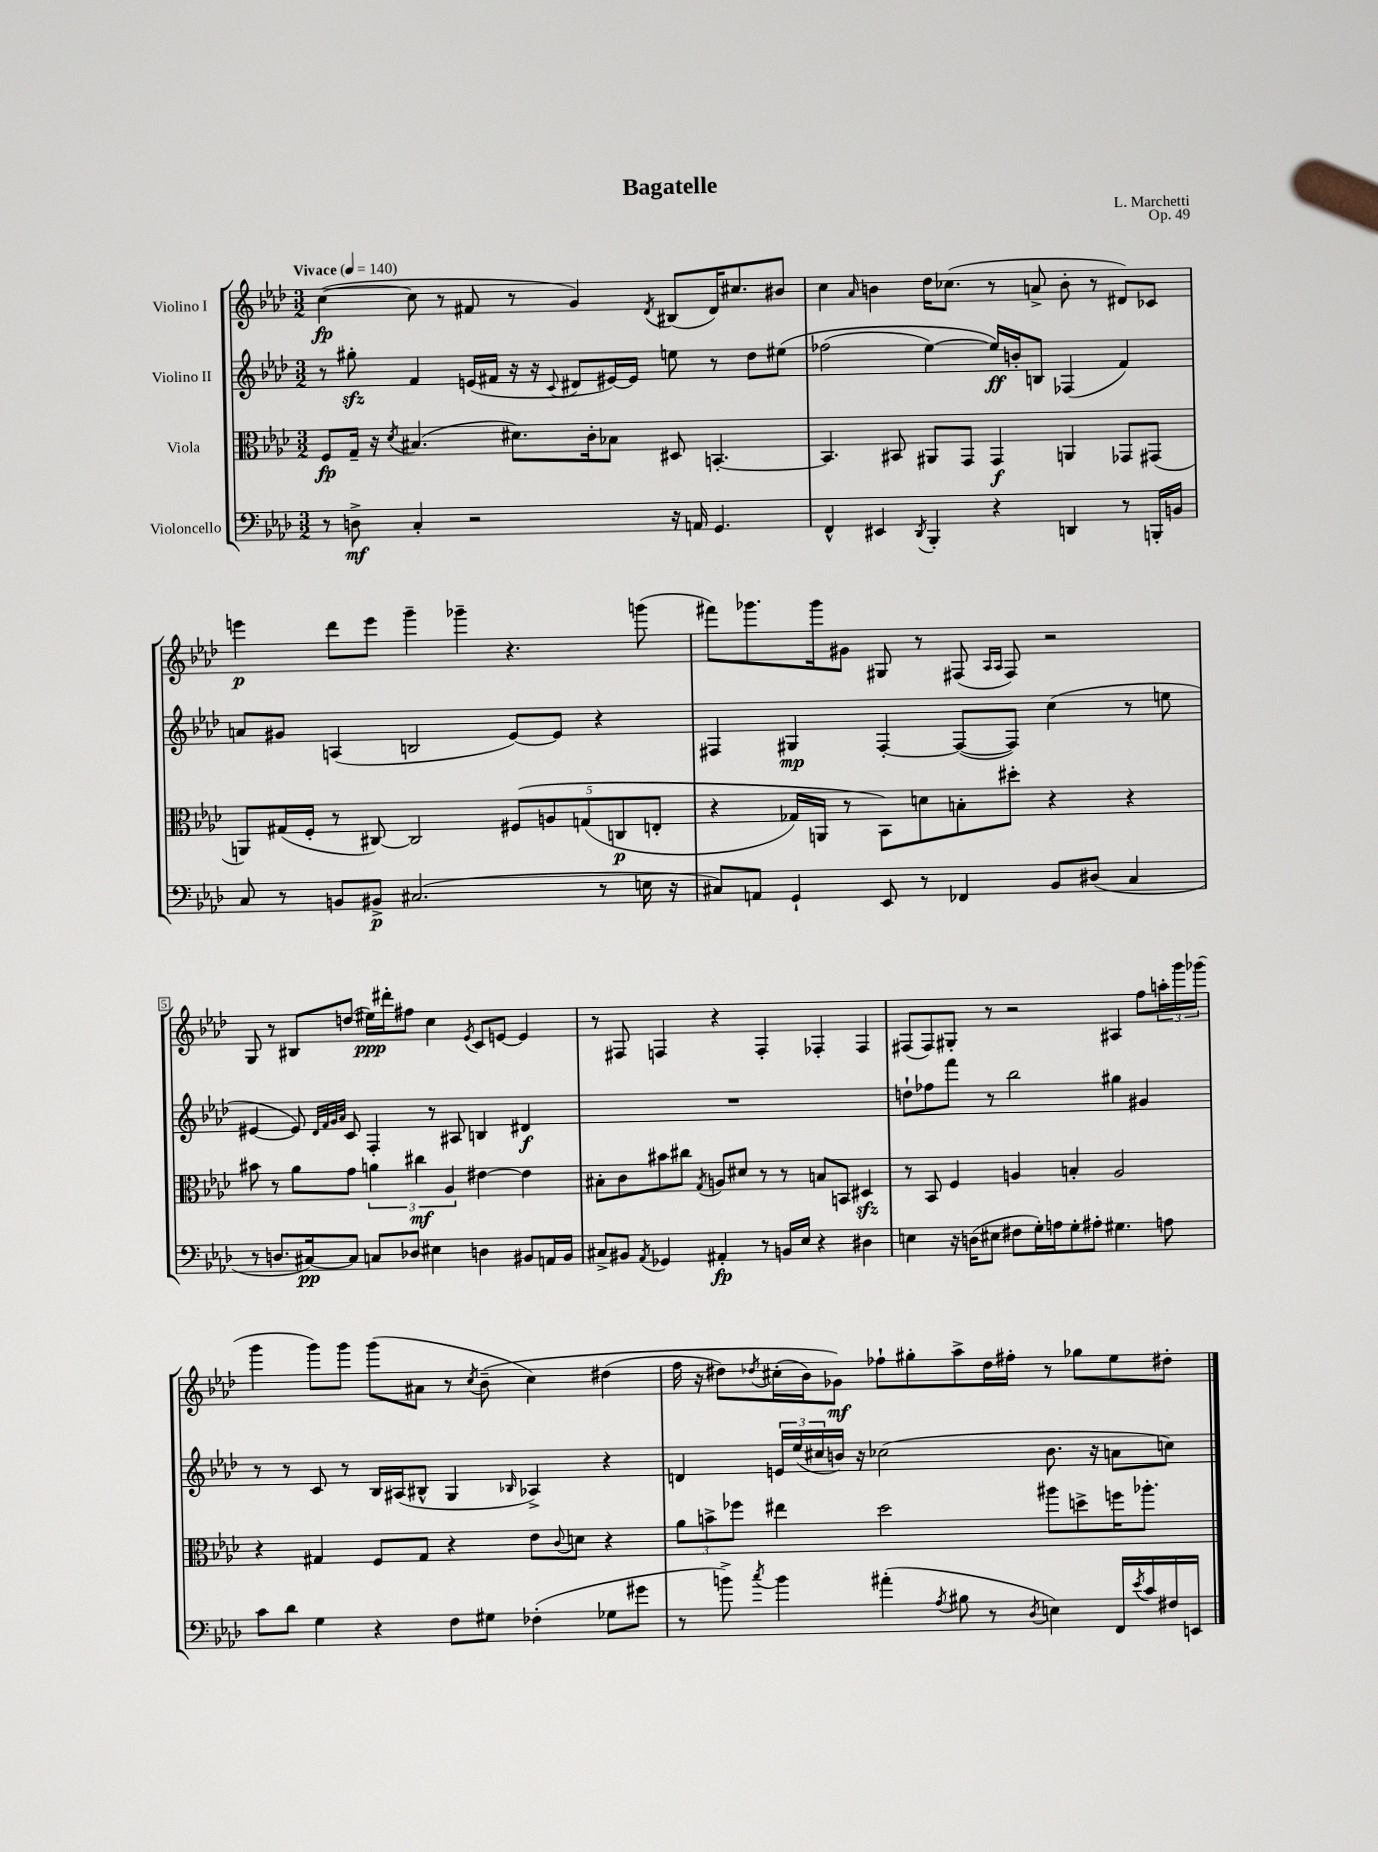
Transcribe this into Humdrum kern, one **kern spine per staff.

**kern	**dynam	**kern	**dynam	**kern	**dynam	**kern	**dynam
*part4	*part4	*part3	*part3	*part2	*part2	*part1	*part1
*staff4	*staff4	*staff3	*staff3	*staff2	*staff2	*staff1	*staff1
*I"Violoncello	*	*I"Viola	*	*I"Violino II	*	*I"Violino I	*
*clefF4	*	*clefC3	*	*clefG2	*	*clefG2	*
*k[b-e-a-d-]	*	*k[b-e-a-d-]	*	*k[b-e-a-d-]	*	*k[b-e-a-d-]	*
*M3/2	*	*M3/2	*	*M3/2	*	*M3/2	*
*MM140	*	*MM140	*	*MM140	*	*MM140	*
=1	=1	=1	=1	=1	=1	=1	=1
!	!	!	!	!	!	!LO:TX:a:B:t=Vivace	!
8r	.	8F/L	fp	8r	.	([4cc\	fp
8Dn^\	mf	16G~/Jk	.	8gg#Xzz'\	.	.	.
.	.	16r	.	.	.	.	.
.	.	8qd-/	.	.	.	.	.
4C'/	.	(4.B#X/	.	4f/	.	8cc\]	.
.	.	.	.	.	.	8r	.
2r	.	.	.	(16en/LL	.	8f#X/	.
.	.	.	.	16f#X/JJ	.	.	.
.	.	8.d#X\L)	.	16r	.	8r	.
.	.	.	.	16r	.	.	.
.	.	.	.	8qqc/	.	.	.
.	.	.	.	8d#X/L	.	4g/)	.
.	.	16c'\k	.	.	.	.	.
.	.	8B-X\J	.	[16e#X/L)	.	.	.
.	.	.	.	16e#/JJ]	.	.	.
.	.	.	.	.	.	8qd-/	.
16r	.	8D#X/	.	8een\	.	(8B#X/L	.
16AAn/	.	.	.	.	.	.	.
4.GG/	.	[4.BBn'/	.	8r	.	16d-/K)	.
.	.	.	.	.	.	8.cc#X/	.
.	.	.	.	8dd-\L	.	.	.
.	.	.	.	(8ee#X\J	.	8b#X/J	.
=2	=2	=2	=2	=2	=2	=2	=2
4FF^^/	.	4.BB/]	.	(2ff-X\	.	4cc\	.
.	.	.	.	.	.	16qqa-/	.
4EE#X/	.	.	.	.	.	4bn\	.
.	.	8BB#X/	.	.	.	.	.
8qDD-/	.	.	.	.	.	.	.
4BBB-'/	.	8AA#X/L	.	[4ee-\)	.	16dd-\KL	.
.	.	.	.	.	.	(8.cc-X\J	.
.	.	8GG/J	.	.	.	.	.
4r	.	4GG/	f	16ee-/LL])	ff	8r	.
.	.	.	.	16bn'/J	.	.	.
.	.	.	.	8Bn/J	.	8an^/	.
4DDn/	.	4AAn/	.	(4F-X/	.	8b'\	.
.	.	.	.	.	.	8r	.
8r	.	8GG-X/L	.	4f/)	.	8d#X/L)	.
16BBBn'/LL	.	(8GG#X/J	.	.	.	8c-X/J	.
16BBn/JJ	.	.	.	.	.	.	.
!!LO:LB:g=z
=3	=3	=3	=3	=3	=3	=3	=3
8C/	.	8AAn/L)	.	8an/L	.	4eeen\	p
8r	.	(16G#X/L	.	8g#X/J	.	.	.
.	.	16F'/JJ	.	.	.	.	.
8BBn/L	.	8r	.	(4An/	.	8ddd-\L	.
8BB#X^/J	p	[8C#X/)	.	.	.	8eee\J	.
(2.C#X/	.	2C#/]	.	2Bn/	.	4ggg~\	.
.	.	.	.	.	.	4ggg-X~\	.
.	.	(10F#X/L	.	[8e-/L)	.	4.r	.
.	.	10An/	.	.	.	.	.
.	.	.	.	8e-/J]	.	.	.
.	.	(10Gn/	.	.	.	.	.
8r	.	.	.	4r	.	.	.
.	.	10Cn/	p	.	.	.	.
16En\	.	.	.	.	.	(8gggn\	.
.	.	10En'/J	.	.	.	.	.
16r	.	.	.	.	.	.	.
=4	=4	=4	=4	=4	=4	=4	=4
8C#X/L)	.	4r	.	4F#X/	.	8fff#X\L)	.
8AAn/J	.	.	.	.	.	8.ggg-X\	.
4GG`/	.	16G-X/LL)	.	4G#X/	mp	.	.
.	.	16AAn/JJ	.	.	.	16ggg-\k	.
.	.	8r	.	.	.	8g#X\J	.
8EE-/	.	8BB-\L)	.	[4F#'/	.	8G#X/	.
8r	.	8dn\	.	.	.	8r	.
4FF-X/	.	8Bn'\	.	(8F#/L_	.	(8F#X/	.
.	.	.	.	.	.	16qqA-/LL	.
.	.	.	.	.	.	16qqA-/JJ	.
.	.	8dd#X'\J	.	8F#/J])	.	8F#/)	.
8BB-/L	.	4r	.	(4cc\	.	2r	.
(8D#X/J	.	.	.	.	.	.	.
4C#/	.	4r	.	8r	.	.	.
.	.	.	.	8een\	.	.	.
!!LO:LB:g=z
=5	=5	=5	=5	=5	=5	=5	=5
8r	.	8b#X\	.	[4e#X/	.	8G/	.
8.Dn/L	.	8r	.	.	.	8r	.
.	.	8a-\L	.	8e#/])	.	8B#X/L	.
[16C#X/k)	pp	.	.	.	.	.	.
.	.	.	.	32qqd-/LLL	.	.	.
.	.	.	.	32qqf/	.	.	.
.	.	.	.	32qqg/	.	.	.
.	.	.	.	32qqa-/JJJ	.	.	.
8C#/J]	.	8g\J	.	8c/	.	(8ddn/J	.
8Cn/L	.	6an\	.	4F'/	.	16ee#X\LL)	ppp
.	.	.	.	.	.	16ddd#X'\J	.
8D-X/J	.	.	.	.	.	8ff#X\J	.
.	.	6cc#X\	mf	.	.	.	.
4E#X\	.	.	.	8r	.	4cc\	.
.	.	6A-/	.	.	.	.	.
.	.	.	.	8A#X/	.	.	.
.	.	.	.	.	.	8qe-/	.
4Dn\	.	[4e#X\	.	4Bn/	.	8c/L	.
.	.	.	.	.	.	[8en/J	.
8BB#X/L	.	4e#\]	.	4d#X/	f	4e/]	.
16AAn/L	.	.	.	.	.	.	.
16BB#/JJ	.	.	.	.	.	.	.
=6	=6	=6	=6	=6	=6	=6	=6
8C#X^/L	.	8B#X'\L	.	1.r	.	8r	.
8BB#X/J	.	8c\	.	.	.	8F#X/	.
8qAA-/	.	.	.	.	.	.	.
4GG-X/	.	8b#X\	.	.	.	4Fn/	.
.	.	8cc#X\J	.	.	.	.	.
.	.	8qG/	.	.	.	.	.
4AA#X'/	fp	8An/L	.	.	.	4r	.
.	.	8d#X/J	.	.	.	.	.
8r	.	8r	.	.	.	4F'/	.
16BBn/LL	.	8r	.	.	.	.	.
16E-/JJ	.	.	.	.	.	.	.
4r	.	8Bn/L	.	.	.	4F-X'/	.
.	.	8BBn/J	.	.	.	.	.
4D#X\	.	4D#Xzz/	.	.	.	4F-/	.
=7	=7	=7	=7	=7	=7	=7	=7
4En\	.	8r	.	8ddn`\L	.	(8F#X/L	.
.	.	8BB-/	.	8ff-X\	.	8F#/)	.
16r	.	4F/	.	8fff\J	.	8G#X'/J	.
(16Dn\KL	.	.	.	.	.	.	.
8E#X\J	.	.	.	8r	.	8r	.
8F#X\L	.	4An/	.	2bb-\	.	2r	.
16G'\L)	.	.	.	.	.	.	.
16An\J	.	.	.	.	.	.	.
8G'\	.	4Bn'/	.	.	.	.	.
8A#X'\J	.	.	.	.	.	.	.
4.G#X\	.	2A/	.	4gg#X\	.	4A#X/	.
.	.	.	.	4g#X/	.	8ff\L	.
8An\	.	.	.	.	.	24aan'\L	.
.	.	.	.	.	.	24ggg\	.
.	.	.	.	.	.	(24ggg-X\JJ	.
!!LO:LB:g=z
=8	=8	=8	=8	=8	=8	=8	=8
8c\L	.	4r	.	8r	.	4ggg\	.
8d-\J	.	.	.	8r	.	.	.
4G\	.	4G#X/	.	8c/	.	8ggg\L)	.
.	.	.	.	8r	.	8ggg\J	.
4r	.	8F/L	.	16B-/LL	.	(8ggg\L	.
.	.	.	.	(16A#X/J	.	.	.
.	.	8G#/J	.	8B#X^^/J	.	8a#X\J	.
8F\L	.	4r	.	4G/	.	8r	.
.	.	.	.	.	.	8qcc/	.
8G#X\J	.	.	.	.	.	(8b-~\	.
.	.	.	.	16qqB-X/	.	.	.
(4F-X'\	.	8e-\L	.	4A-X^/)	.	4cc\)	.
.	.	8qqc/	.	.	.	.	.
.	.	8dn\J	.	.	.	.	.
8G-X\L	.	4r	.	4r	.	(4dd#X\	.
8g#X\J	.	.	.	.	.	.	.
=9	=9	=9	=9	=9	=9	=9	=9
8r	.	12a-\L	.	4dn/	.	16ff\	.
.	.	.	.	.	.	16r	.
.	.	12bn^\	.	.	.	.	.
8bn^\)	.	.	.	.	.	8dd#X\L)	.
.	.	12ff-X\J	.	.	.	.	.
8qcc/	.	.	.	.	.	8qdd-X/	.
4b\	.	4ee#X\	.	24en/LL	.	(16cc#X'\L	.
.	.	.	.	(24ee-/	.	.	.
.	.	.	.	.	.	16b-\J)	.
.	.	.	.	24cc#X/	.	.	.
.	.	.	.	16bn/JJ)	.	8g-X\J)	mf
.	.	.	.	16r	.	.	.
(4a#X'\	.	2dd-\	.	(2cc-X\	.	8ff-X`\L	.
.	.	.	.	.	.	8gg#X'\	.
8qA-/	.	.	.	.	.	.	.
8B#X\	.	.	.	.	.	8aa-^\	.
8r	.	.	.	.	.	16dd-\L	.
.	.	.	.	.	.	16ff#X'\JJ	.
8qD-/	.	.	.	.	.	.	.
4En\)	.	8aa#X\L	.	8.b\	.	8r	.
.	.	8ddn^\	.	.	.	8gg-X\L	.
.	.	.	.	16r	.	.	.
16FF/LL	.	16ffn\K	.	8an\L	.	8ee-\	.
8qe-/	.	.	.	.	.	.	.
16c/	.	8.aa-X'\J	.	.	.	.	.
16F#X/	.	.	.	8ccn\J)	.	8dd#X'\J	.
16EEn/JJ	.	.	.	.	.	.	.
==	==	==	==	==	==	==	==
*-	*-	*-	*-	*-	*-	*-	*-
